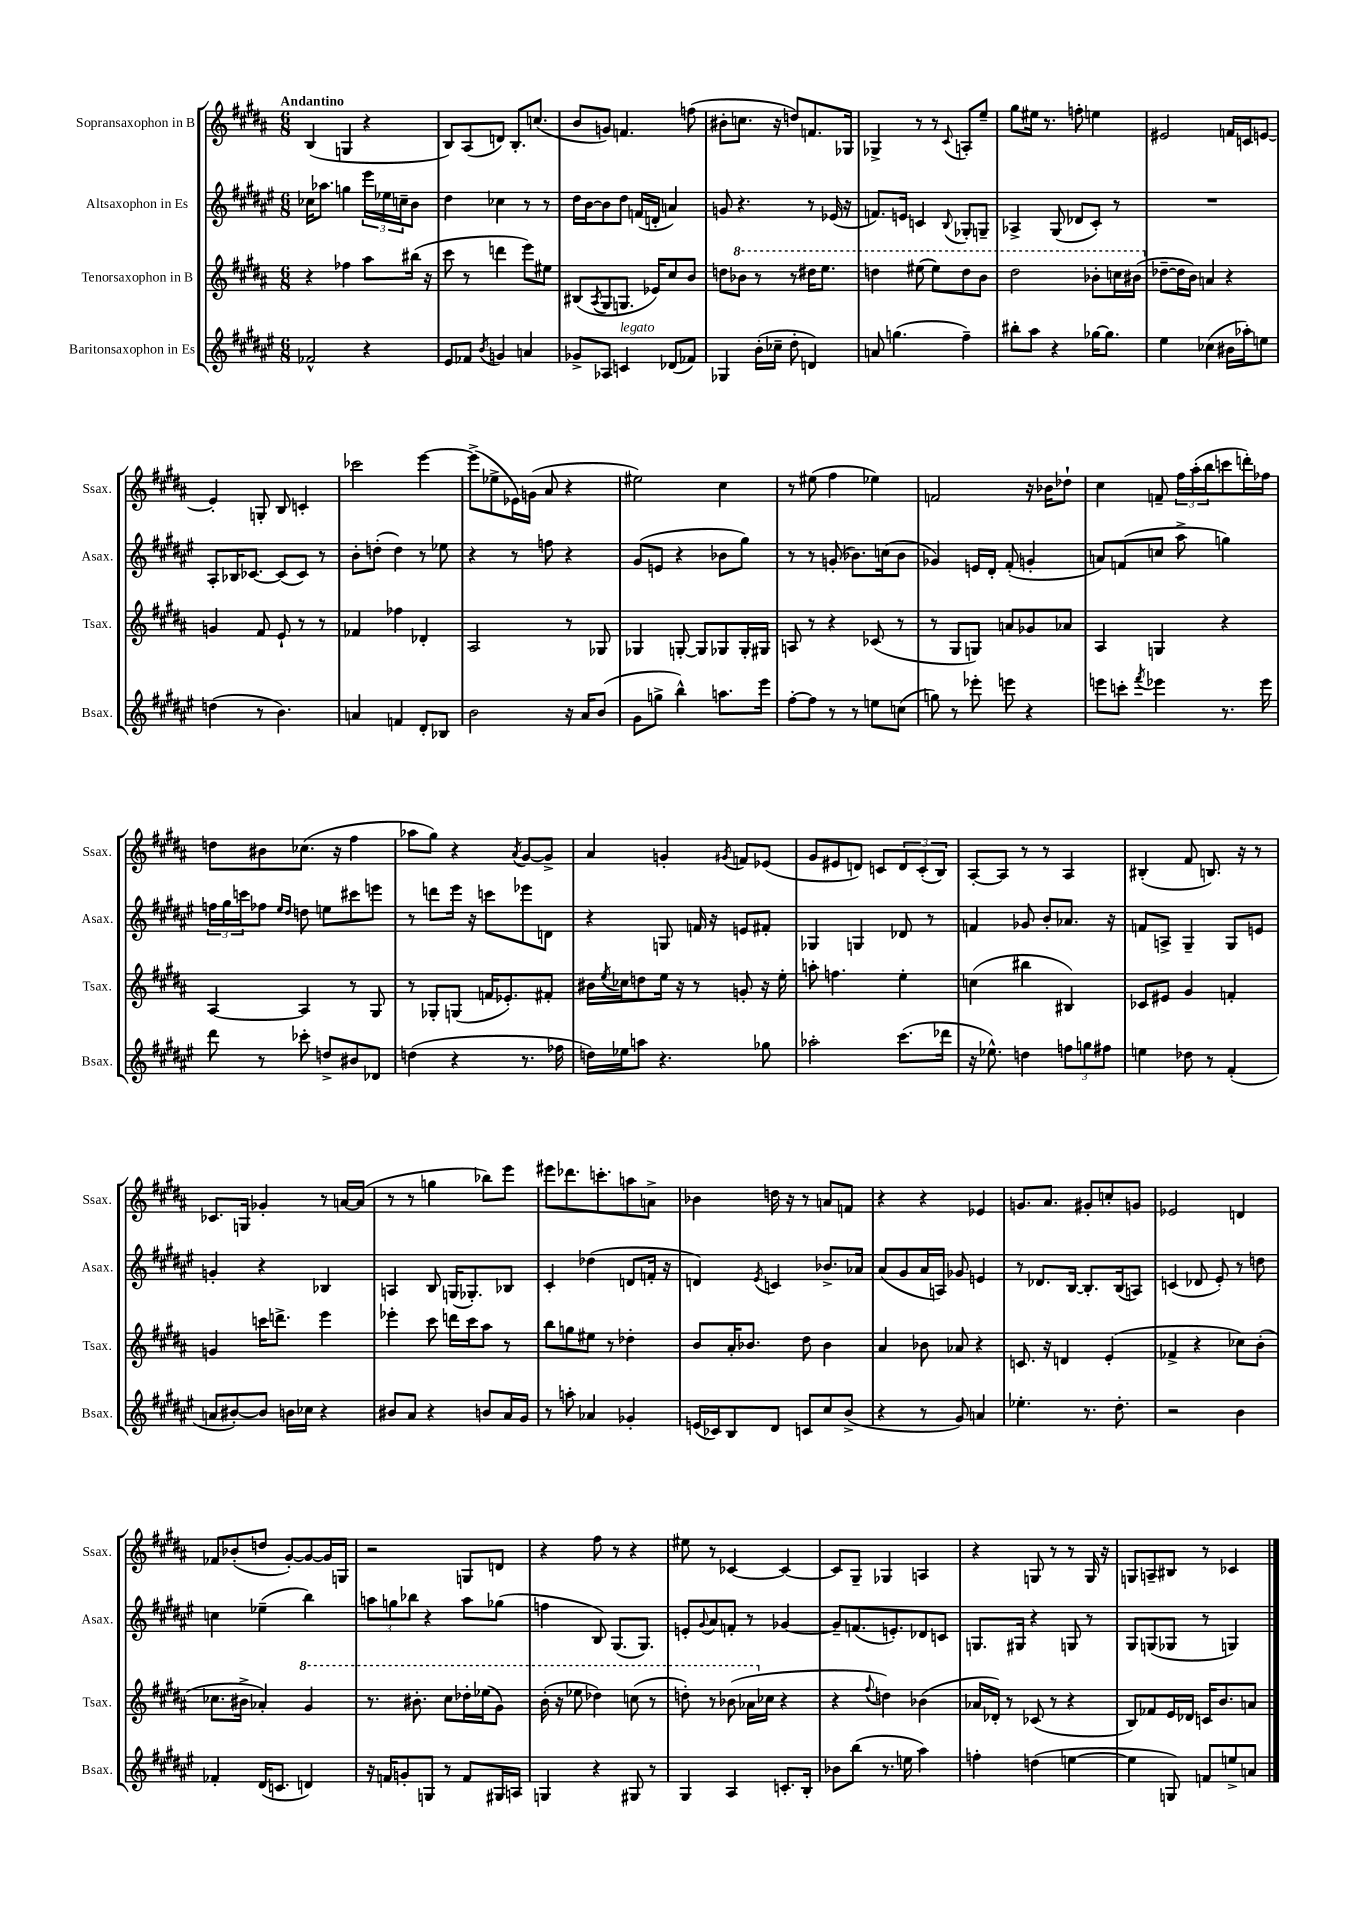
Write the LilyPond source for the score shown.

<<
\new StaffGroup <<
\new Staff = "s0" \with { instrumentName = "Sopransaxophon in B" shortInstrumentName = "Ssax." } {
    \clef treble \key b \major \numericTimeSignature \time 6/8 \tempo "Andantino"
    b4( g4 r4 |
    b8) ais8( d'8) b8.-. c''8.( |
    b'8 g'8) f'4. f''8( |
    bis'8-. c''8. r16 d''8) f'8. ges16 |
    ges4-> r8 r8 \appoggiatura { cis'8 } a8-. e''8-- |
    gis''8 eis''16 r8. f''8-. e''4 |
    eis'2 f'16 c'16 e'8~ |
    e'4-. g8-. b8 c'4-. |
    ces'''2 e'''4~ |
    e'''8->( ees''8-> ees'16) g'16( ais'8 r4 |
    eis''2) cis''4 |
    r8 eis''8( fis''4 ees''4) |
    f'2 r16 bes'16 des''8-! |
    cis''4 f'8-- \tuplet 3/2 { fis''16 ais''16-.( b''16 } c'''8 d'''16-.) fes''16 |
    d''8 bis'8 ces''8.( r16 fis''4 |
    aes''8 gis''8) r4 \acciaccatura { ais'8 } gis'8~ gis'8-> |
    ais'4 g'4-. \acciaccatura { gis'8 } f'8 ees'8( |
    gis'8 eis'8 d'8) c'8 \tuplet 3/2 { d'8 c'8-.( b8) } |
    ais8~-. ais8 r8 r8 ais4 |
    bis4-.( fis'8 b8.) r16 r8 |
    ces'8. g16 ges'4-. r8 a'16~ a'16( |
    r8 r8 g''4 bes''8) e'''8 |
    eis'''8 des'''8. c'''8.-. a''8 a'8-> |
    bes'4 d''16 r16 r8 a'8 f'8 |
    r4 r4 ees'4 |
    g'8. ais'8. gis'8-. c''8-. g'8 |
    ees'2 d'4 |
    fes'8 bes'8-.( d''8 gis'8~-.) gis'8~ gis'16 g16 |
    r2 g8 d'8 |
    r4 fis''8 r8 r4 |
    eis''8 r8 ces'4~ ces'4~ |
    ces'8 gis8-- ges4 a4 |
    r4 g8 r8 r8 g16 r16 |
    g8 a8-- bis8 r8 ces'4 \bar "|." |
}
\new Staff = "s1" \with { instrumentName = "Altsaxophon in Es" shortInstrumentName = "Asax." } {
    \clef treble \key fis \major \numericTimeSignature \time 6/8
    ces''16 aes''8. g''4 \tuplet 3/2 { eis'''16 ees''16 c''16-- } b'8 |
    dis''4 ces''4 r8 r8 |
    dis''16 b'16~ b'8 dis''8 f'16( d'16-. a'4) |
    g'8 r4. r8 ees'16( r16 |
    f'8.) e'16 c'4 \appoggiatura { b8 } ges8-. g8-- |
    aes4-> gis8( des'8 cis'8-.) r8 |
    R2. |
    ais8-. bes16 ces'8.~ ces'8( ces'8) r8 |
    b'8-. d''8-.( d''4) r8 ees''8 |
    r4 r8 f''8 r4 |
    gis'8( e'8 r4 bes'8 gis''8) |
    r8 r8 g'8-.( bes'8.) c''16( bes'8 |
    ges'4) e'16 dis'16-. fis'8-.( g'4-. |
    a'8) f'8( c''8 ais''8-> g''4) |
    \tuplet 3/2 { f''16 gis''16 c'''16 } fes''8 \grace { eis''16 dis''16 } d''8 e''8 cis'''8 e'''8 |
    r8 d'''8 eis'''16 r16 c'''8 ees'''8 d'8 |
    r4 g8 f'16 r16 e'8 fis'8-. |
    ges4 g4 des'8 r8 |
    f'4 ges'8 b'8-. aes'8. r16 |
    f'8 a8-> gis4-- gis8 e'8 |
    g'4-. r4 bes4 |
    a4 b8 g16( ges8.-.) bes8 |
    cis'4-. des''4( d'8 f'16-. r16 |
    d'4) \acciaccatura { eis'8 } c'4 bes'8.-> aes'16 |
    ais'8( gis'8 ais'16 a16) ges'8 e'4 |
    r8 des'8. b16~ b8.-. b16( a8) |
    c'4( des'8 eis'8-.) r8 d''8 |
    c''4 ees''4--( b''4) |
    \tuplet 3/2 { a''8 g''8 bes''8 } r4 a''8 ges''8( |
    f''4 b8) gis8.( gis8.) |
    e'8-. \appoggiatura { gis'8 } ais'8 f'8-. r8 ges'4~ |
    ges'8-- f'8.( e'8.-.) des'8 c'8 |
    g8. gis16 r4 g8 r8 |
    gis8 g8( ges8 r8 g4) \bar "|." |
}
\new Staff = "s2" \with { instrumentName = "Tenorsaxophon in B" shortInstrumentName = "Tsax." } {
    \clef treble \key b \major \numericTimeSignature \time 6/8
    r4 fes''4 ais''8 bis''16( r16 |
    cis'''8 r8 d'''4 e'''8) eis''8 |
    bis8( \acciaccatura { ais8 } gis8 g8. ees'16) cis''8 b'8 |
    d''8 \ottava #1 bes''8 r8 r8 dis'''!16 e'''8. |
    d'''4 eis'''8( eis'''8) d'''8 b''8 |
    dis'''2 bes''8-. c'''16 bis''16( \ottava #0 |
    des''8~-- des''16 b'16) a'4 r4 |
    g'4 fis'8 e'8-! r8 r8 |
    fes'4 fes''4 des'4-. |
    ais2 r8 ges8 |
    ges4 g8~-. g8 ges8 ges16-. gis16 |
    a8 r8 r4 ces'8( r8 |
    r8 gis8 g8) a'8 ges'8 aes'8 |
    ais4 g4 r4 |
    ais4~ ais4 r8 gis8 |
    r8 ges8-. g8( f'16 ees'8.-.) fis'8-. |
    bis'16 \acciaccatura { e''8 } ces''16 d''8 e''16 r16 r8 g'8-. r16 e''16-. |
    a''8-. f''4. e''4-. |
    c''4( bis''4 bis4) |
    ces'8 eis'8 gis'4 f'4-. |
    g'4 c'''16 d'''8.-> e'''4 |
    ees'''4-. cis'''8 d'''16 cis'''16 ais''8 r8 |
    b''8 g''8 eis''8 r8 des''4-. |
    b'8 ais'16-. bes'8. dis''8 bes'4 |
    ais'4 bes'8 aes'8 r4 |
    c'8. r16 d'4 e'4-.( |
    fes'4-> r4 ces''8) b'8-.( |
    ces''8. bis'16-> aes'4-.) \ottava #1 gis''4 |
    r8. bis''8.-. cis'''8 des'''16-. ees'''16( gis''8) |
    b''16-.( r16 ees'''8 des'''4) c'''8( r8 |
    d'''8-.) r8 bes''8( aes''16 \ottava #0 ces''16 r4 |
    r4 \appoggiatura { fis''8 } d''4) bes'4( |
    aes'16 des'16-.) r8 ces'8( r8 r4 |
    b8) fes'8 e'16 des'16 c'16 b'8. a'8 \bar "|." |
}
\new Staff = "s3" \with { instrumentName = "Baritonsaxophon in Es" shortInstrumentName = "Bsax." } {
    \clef treble \key fis \major \numericTimeSignature \time 6/8
    fes'2-^ r4 |
    eis'8 fes'8 \acciaccatura { b'8 } g'4 a'4 |
    ges'8-> aes8 c'4^\markup { \italic "legato" } des'8( fes'8) |
    ges4 b'16-.( ces''16-- dis''8-. d'4) |
    a'8 g''4.( fis''4--) |
    bis''8-. ais''8 r4 ges''16~ ges''8. |
    eis''4 ces''4( bis'16 aes''16-.) e''8 |
    d''4( r8 b'4.) |
    a'4 f'4 dis'8-. bes8 |
    b'2 r16 ais'16 b'8( |
    gis'8 g''8-> b''4-^) a''8. eis'''16 |
    fis''8~-. fis''8 r8 r8 e''8 c''8( |
    g''8) r8 ees'''8-. e'''8 r4 |
    e'''8 c'''8-. \acciaccatura { fis'''8 } ees'''4 r8. ees'''16 |
    dis'''8 r8 ces'''8-. d''8-> bis'8 des'8 |
    d''4( r4 r8. fes''16 |
    d''16) ees''16 a''8 r4. ges''8 |
    aes''2-. cis'''8.( des'''16 |
    r16 ees''8.-^) d''4 \tuplet 3/2 { f''8 g''8 fis''8 } |
    e''4 des''8 r8 fis'4-.( |
    a'8 bis'8~-.) bis'8 b'16 ces''16 r4 |
    bis'8 ais'8 r4 b'8 ais'16 gis'16 |
    r8 a''8-. aes'4 ges'4-. |
    e'16( ces'16) b8 dis'8 c'8 cis''8 b'8->( |
    r4 r8 gis'8) a'4 |
    ees''4.-. r8. dis''8.-. |
    r2 b'4 |
    fes'4-. dis'16( c'8. d'4) |
    r16 f'16 g'8-. g8 r8 f'8 gis16 a16 |
    g4 r4 gis8 r8 |
    gis4 ais4 c'8.-. b16-. |
    bes'8 b''8( r8. e''16 ais''4) |
    f''4-. d''4( e''4~ |
    e''4 g8) f'8 e''8-> a'8 \bar "|." |
}
>>
>>
\layout { \context { \Score \remove "Bar_number_engraver" } }
